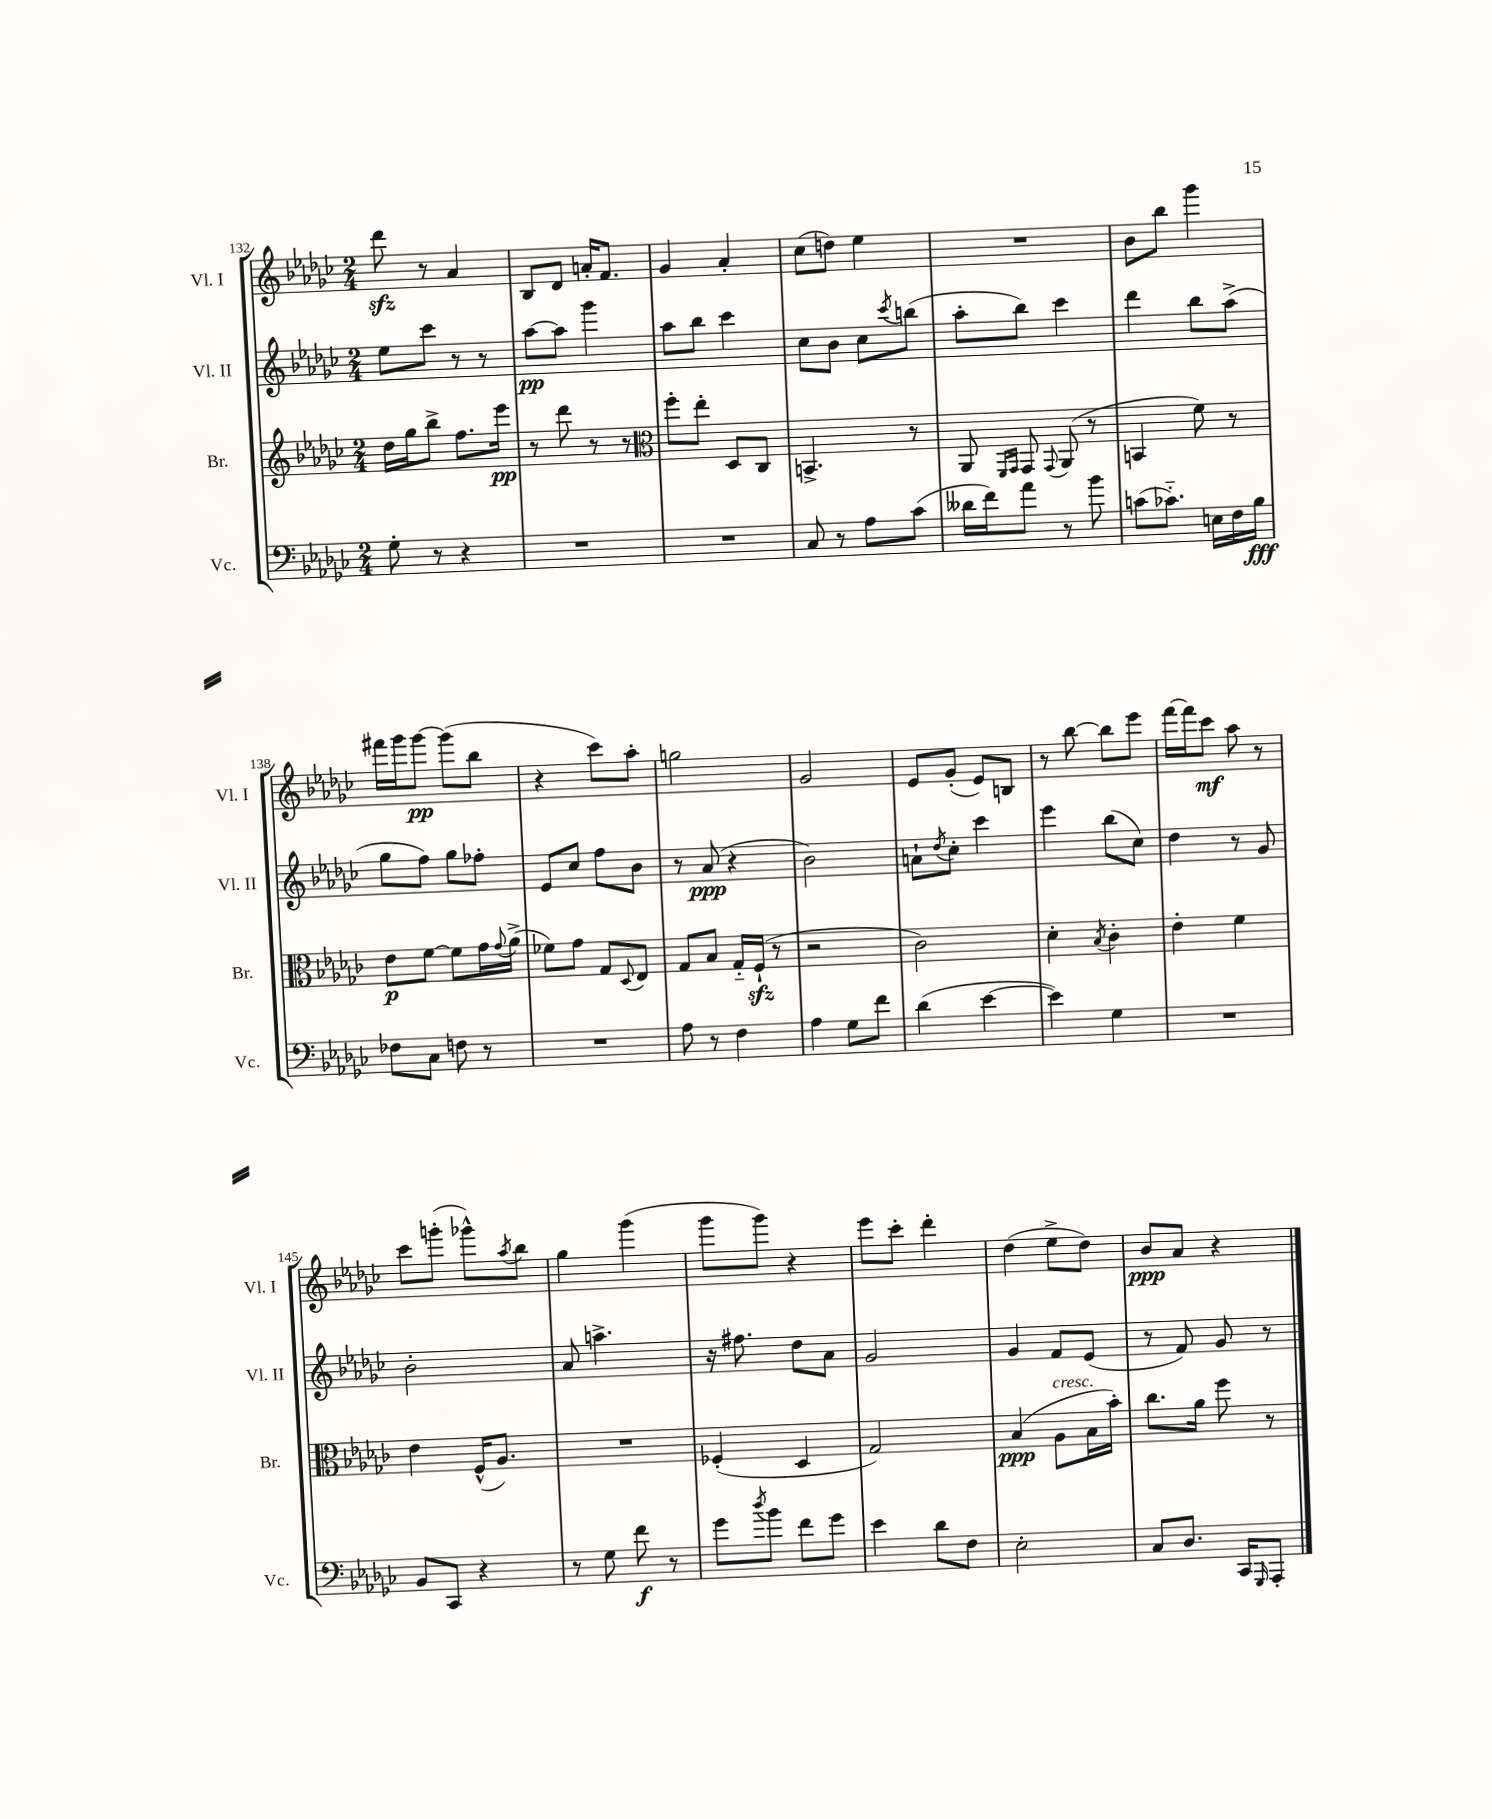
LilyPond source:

<<
\new StaffGroup <<
\new Staff = "s0" \with { instrumentName = "Vl. I" shortInstrumentName = "Vl. I" } {
    \clef treble \key ges \major \numericTimeSignature \time 2/4
    des'''8\sfz r8 aes'4 |
    bes8 des'8 a'16-. f'8. |
    ges'4 aes'4-. |
    ces''8( d''8) ees''4 |
    R2 |
    bes'8 bes''8 ges'''4 |
    fis'''16 ges'''16 ges'''8~\pp ges'''8( bes''8 |
    r4 ces'''8) aes''8-. |
    g''2 |
    ges'2 |
    ees'8 ges'8-.( ees'8) b8 |
    r8 bes''8~ bes''8 ees'''8 |
    f'''16~ f'''16 ces'''8\mf aes''8 r8 |
    ces'''8 g'''8-.( ges'''8-^) \acciaccatura { aes''8 } bes''8 |
    ges''4 ges'''4( |
    ges'''8 ges'''8) r4 |
    ees'''8 ces'''8-. des'''4-. |
    des''4( ees''8-> des''8) |
    bes'8\ppp aes'8 r4 \bar "|." |
}
\new Staff = "s1" \with { instrumentName = "Vl. II" shortInstrumentName = "Vl. II" } {
    \clef treble \key ges \major \numericTimeSignature \time 2/4
    ees''8 ces'''8 r8 r8 |
    aes''8~\pp aes''8 ges'''4 |
    aes''8 bes''8 ces'''4 |
    ces''8 bes'8 ces''8 \acciaccatura { ces'''8 } b''8( |
    aes''8-. bes''8) ces'''4 |
    des'''4 bes''8 aes''8->( |
    ges''8 f''8) ges''8 fes''8-. |
    ees'8 ces''8 f''8 bes'8 |
    r8 aes'8\ppp( r4 |
    bes'2) |
    a'8-! \acciaccatura { des''8 } ces''8-. ces'''4 |
    ees'''4 bes''8( ces''8) |
    des''4 r8 ges'8 |
    bes'2-. |
    aes'8 a''4.-> |
    r16 fis''8. des''8 aes'8 |
    ges'2 |
    ges'4 f'8 ees'8( |
    r8 f'8) ges'8 r8 \bar "|." |
}
\new Staff = "s2" \with { instrumentName = "Br." shortInstrumentName = "Br." } {
    \clef treble \key ges \major \numericTimeSignature \time 2/4
    des''16 ges''16 bes''8-> f''8. ees'''16\pp |
    r8 des'''8 r8 r8 |
    \clef alto f''8-. ees''8-. des8 ces8 |
    b,4.-> r8 |
    aes,8 \grace { f,16 ges,16 } ges,8 \appoggiatura { ges,8 } aes,8( r8 |
    b,4 f'8) r8 |
    ees'8\p f'8~ f'8 ges'16 \appoggiatura { ges'8 } aes'16->( |
    fes'8) ges'8 ges8 \appoggiatura { des8 } ees8 |
    ges8 bes8 ges16-_ f16-!\sfz( r8 |
    r2 |
    ces'2) |
    des'4-. \acciaccatura { bes8 } ces'4-. |
    ees'4-. f'4 |
    ees'4 f16-^( aes8.) |
    R2 |
    fes4-.( des4 |
    ges2) |
    bes4\ppp( aes8^\markup { \italic "cresc." } bes16 bes'16-.) |
    ces''8. aes'16 f''8 r8 \bar "|." |
}
\new Staff = "s3" \with { instrumentName = "Vc." shortInstrumentName = "Vc." } {
    \clef bass \key ges \major \numericTimeSignature \time 2/4
    ges8-. r8 r4 |
    R2 |
    R2 |
    ces8 r8 aes8 ces'8( |
    deses'16 f'16) aes'8 r8 bes'8 |
    c'8( ces'8.-_) e16 f16 bes16\fff |
    fes8 ces8 f8 r8 |
    R2 |
    aes8 r8 f4 |
    aes4 ges8 f'8 |
    des'4( ees'4~ |
    ees'4) ges4 |
    R2 |
    bes,8 ces,8 r4 |
    r8 ges8 f'8\f r8 |
    ges'8 \acciaccatura { des''8 } bes'8 f'8 ges'8 |
    ees'4 des'8 f8 |
    ees2-. |
    ces8 des8. ces,16 \grace { ges,,16 } aes,,8-. \bar "|." |
}
>>
>>
\layout { \context { \Score currentBarNumber = #132 } }
